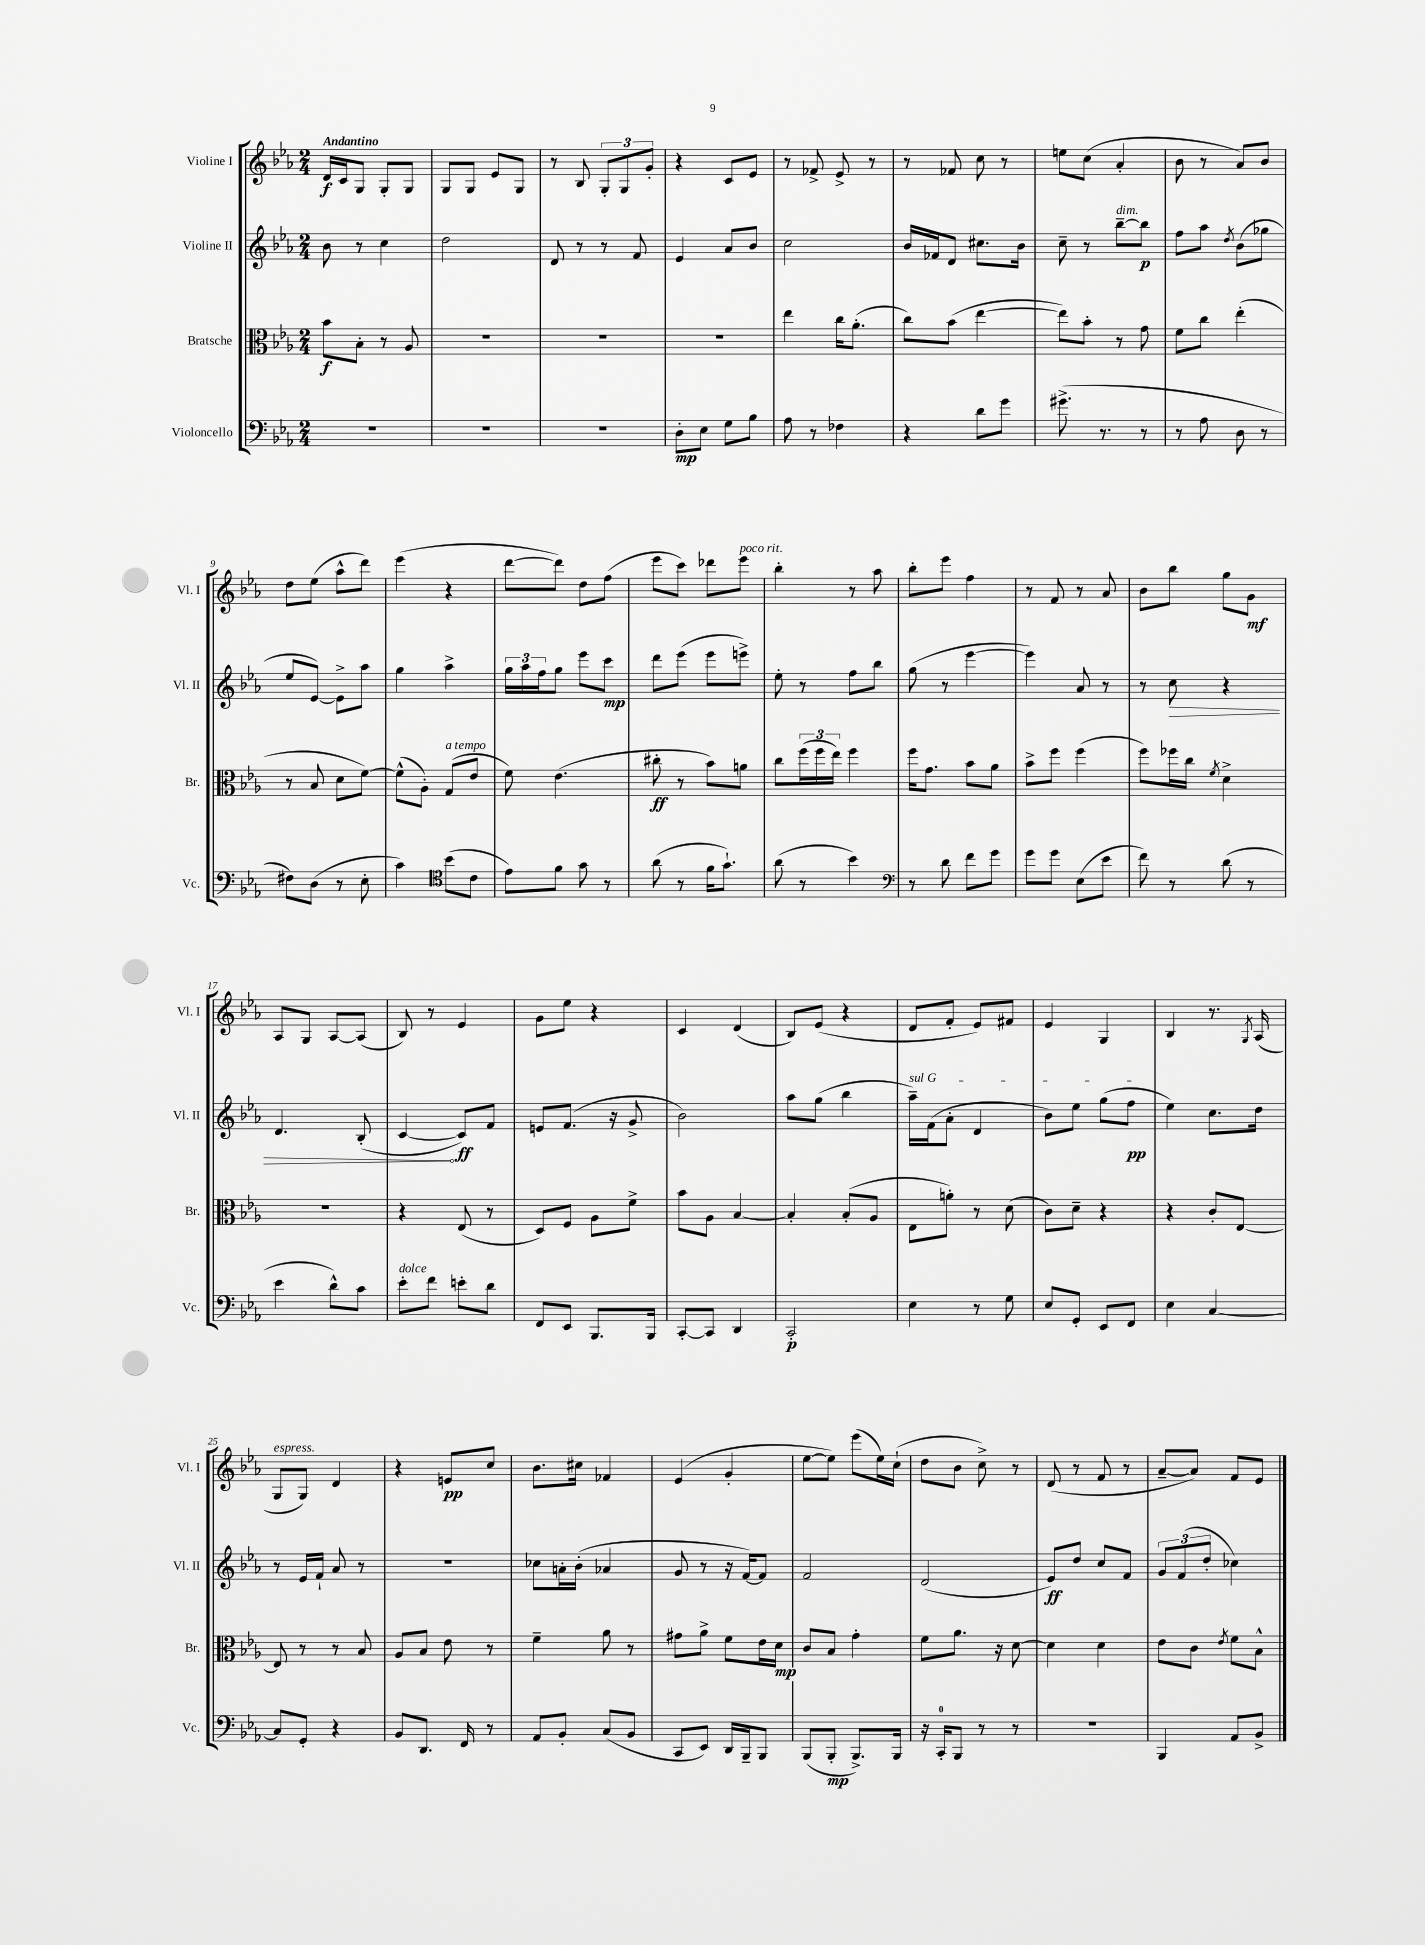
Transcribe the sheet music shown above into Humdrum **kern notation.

**kern	**kern	**kern	**kern
*staff4	*staff3	*staff2	*staff1
*clefF4	*clefC3	*clefG2	*clefG2
*k[b-e-a-]	*k[b-e-a-]	*k[b-e-a-]	*k[b-e-a-]
*M2/4	*M2/4	*M2/4	*M2/4
2r	8b-	8b-	16d
.	.	.	16c
.	8B-'	8r	8G
.	8r	4cc	8G'
.	8A-	.	8G
=	=	=	=
2r	2r	2dd	8G
.	.	.	8G
.	.	.	8e-
.	.	.	8G
=	=	=	=
2r	2r	8d	8r
.	.	8r	8B-
.	.	8r	12G'
.	.	.	12G
.	.	8f	.
.	.	.	12g'
=	=	=	=
8D'	2r	4e-	4r
8E-	.	.	.
8G	.	8a-	8c
8B-	.	8b-	8e-
=	=	=	=
8A-	4ee-	2cc	8r
8r	.	.	8f-^
4F-	16cc	.	8e-^
.	(8.a-'	.	.
.	.	.	8r
=	=	=	=
4r	8cc)	16b-	8r
.	.	16f-	.
.	(8b-	8d	8f-
8d	[4ee-	8.cc#	8cc
8g	.	.	8r
.	.	16b-	.
=	=	=	=
(8.g#^	8ee-])	8cc~	8ee
.	8b-'	8r	(8cc
8.r	.	.	.
.	8r	[8bb-~	4a-'
8r	8g	8bb-]	.
=	=	=	=
8r	8f	8ff	8b-
8A-	8cc	8aa-	8r
.	.	8qdd	.
8D	(4ee-'	(8b-	8a-)
8r	.	8gg-	8b-
=	=	=	=
8F#)	8r	8ee-	8dd
(8D	8B-	[8e-)	(8ee-
8r	8d	8e-^]	8aa-^^
8E-'	[8f)	8aa-	8ddd)
=	=	=	=
4c)	(8f^^]	4gg	(4eee-
.	8A-')	.	.
*clefC4	*	*	*
(8b-	(8G	4aa-^	4r
8c	8e-	.	.
=	=	=	=
8e-)	8f)	24gg	[8ddd
.	.	24aa-	.
.	.	24ff	.
8f	(4.e-	8gg	8ddd])
8g	.	8eee-	8dd
8r	.	8ccc	(8ff
=	=	=	=
(8a-	8cc#'	8ddd	8eee-
8r	8r	(8eee-	8ccc)
16f	8b-)	8eee-	8ddd-
8.g`)	.	.	.
.	8a	8eee^)	8eee-
=	=	=	=
(8a-	8cc	8ee-'	4bb-'
8r	(24ff	8r	.
.	24ff	.	.
.	24ee-)	.	.
4b-)	4ff	8ff	8r
.	.	8bb-	8aa-
=	=	=	=
*clefF4	*	*	*
8r	16ff	(8gg	8bb-'
.	8.g	.	.
8d	.	8r	8eee-
8f	8b-	[4eee-	4ff
8g	8a-	.	.
=	=	=	=
8g	8b-^	4eee-])	8r
8g	8ff	.	8f
(8E-	(4ff	8a-	8r
8e-	.	8r	8a-
=	=	=	=
8f)	8ff)	8r	8b-
8r	16ff-	8cc	8bb-
.	16cc	.	.
.	8qf	.	.
(8d	4d^	4r	8gg
8r	.	.	8g
=	=	=	=
4e-	2r	4.d	8A-
.	.	.	8G
8d^^)	.	.	[8A-
8c	.	(8B-'	(8A-]
=	=	=	=
8e-'	4r	[4c	8B-)
8f	.	.	8r
8e'	(8E-	8c])	4e-
8d	8r	8f	.
=	=	=	=
8FF	8D)	8e	8g
8EE-	8F	(8.f	8ee-
8.BBB-	8A-	.	4r
.	.	16r	.
.	8f^	8g^	.
16BBB-	.	.	.
=	=	=	=
[8CC'	8b-	2b-)	4c
8CC]	8A-	.	.
4DD	[4B-	.	(4d
=	=	=	=
2CC'	4B-']	8aa-	8B-)
.	.	(8gg	(8e-
.	(8B-'	4bb-	4r
.	8A-	.	.
=	=	=	=
4E-	8E-	16aa-~)	8d
.	.	(16f	.
.	8a')	8a-'	8f'
8r	8r	4d	8e-)
8G	(8d	.	8f#
=	=	=	=
8E-	8c)	8b-)	4e-
8GG'	8d~	8ee-	.
8EE-	4r	(8gg	4G
8FF	.	8ff	.
=	=	=	=
4E-	4r	4ee-)	4B-
[4C	8c'	8.cc	8.r
.	[8E-	.	.
.	.	.	8qG
.	.	16dd	(16A-
=	=	=	=
8C]	8E-]	8r	8G
8GG'	8r	16e-	8G)
.	.	16f`	.
4r	8r	8a-	4d
.	8B-	8r	.
=	=	=	=
8BB-	8A-	2r	4r
8.DD	8B-	.	.
.	8e-	.	8e
16FF	.	.	.
8r	8r	.	8cc
=	=	=	=
8AA-	4f~	8cc-	8.b-
8BB-'	.	16a'	.
.	.	(16b-'	16cc#
(8C	8a-	4a-	4f-
8BB-	8r	.	.
=	=	=	=
8CC	8g#	8g	(4e-
8EE-)	8a-^	8r	.
16DD	8f	16r	4g'
16BBB-~	.	[16f)	.
8BBB-	16e-	8f]	.
.	16d	.	.
=	=	=	=
(8BBB-	8c	2f	[8ee-
8BBB-'	8B-	.	8ee-])
8.BBB-^)	4g'	.	(8eee-
.	.	.	16ee-)
16BBB-	.	.	(16cc`
=	=	=	=
16r	8f	(2d	8dd
16CC'	.	.	.
8BBB-	8.a-	.	8b-
8r	.	.	8cc^)
.	16r	.	.
8r	[8d	.	8r
=	=	=	=
2r	4d]	8e-)	(8d
.	.	8dd	8r
.	4d	8cc	8f
.	.	8f	8r
=	=	=	=
4BBB-	8e-	12g	[8a-~
.	.	(12f	.
.	8c	.	8a-])
.	.	12dd'	.
.	8qe-	.	.
8AA-	8f	4cc-)	8f
8BB-^	8B-^^	.	8e-
==	==	==	==
*-	*-	*-	*-
